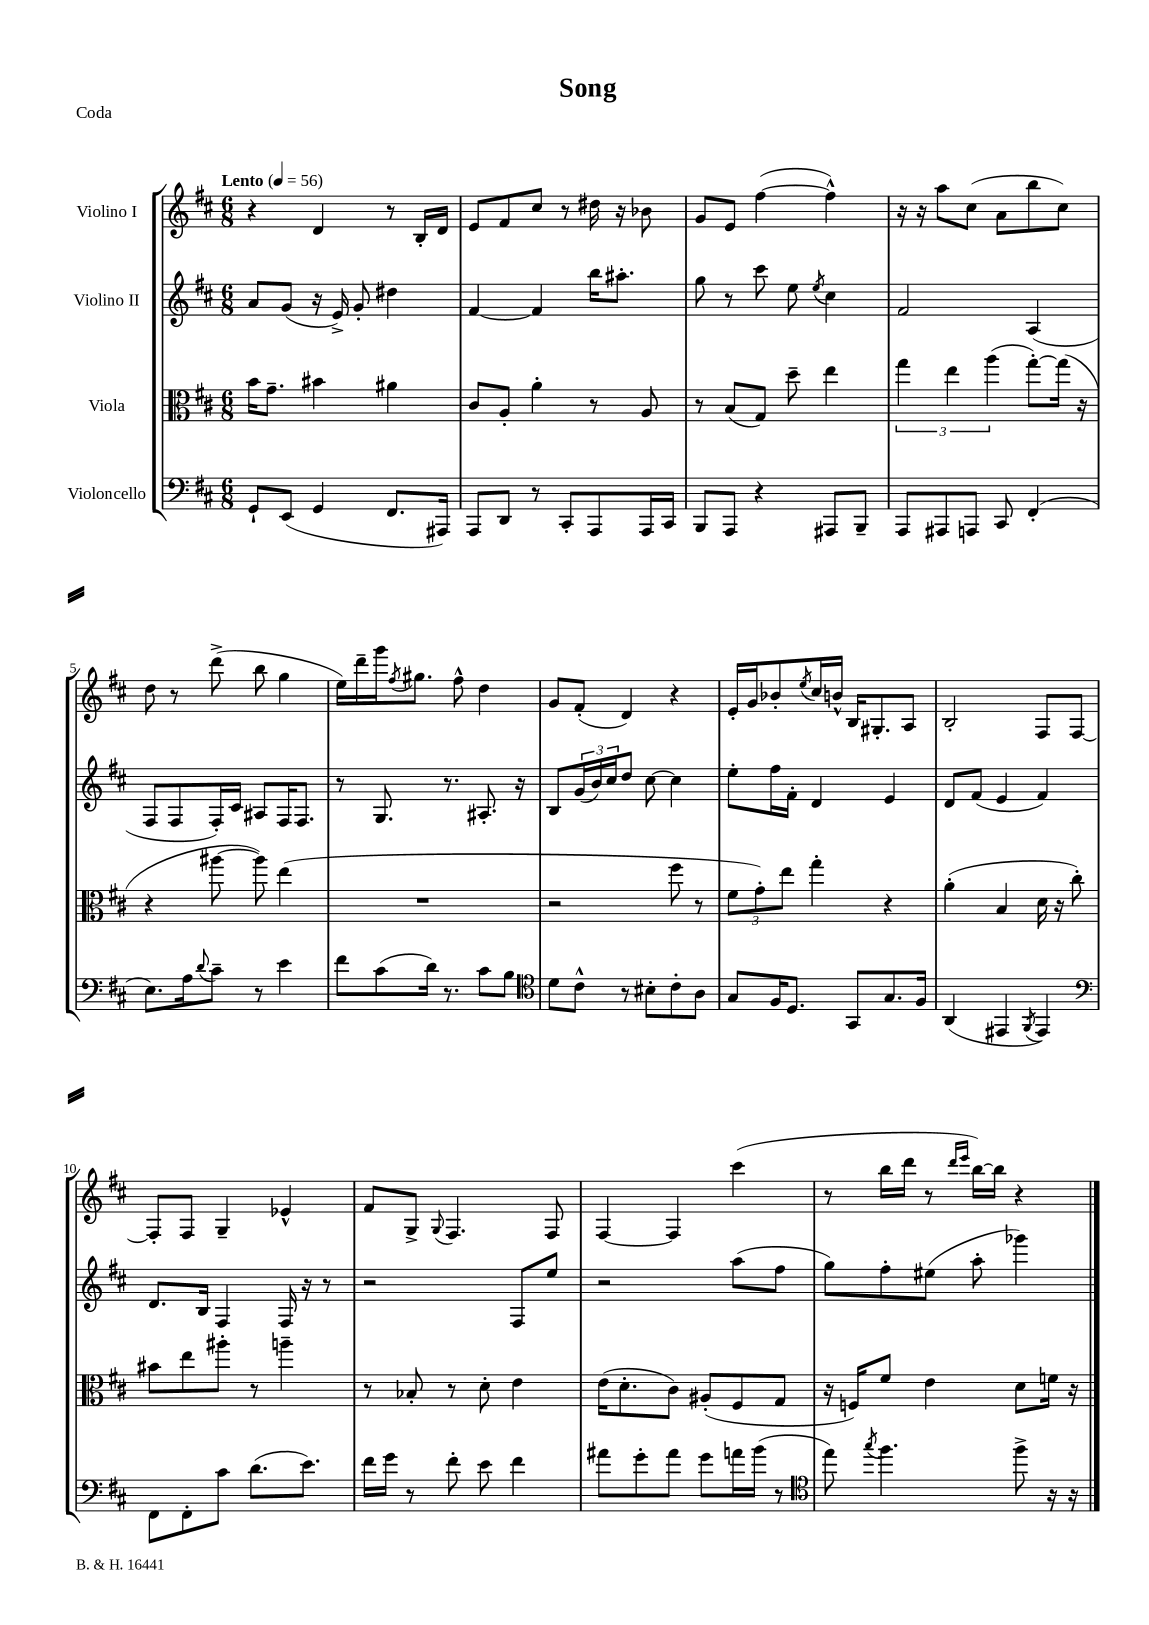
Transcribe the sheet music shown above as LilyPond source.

\header { title = "Song" piece = "Coda" }
<<
\new StaffGroup <<
\new Staff = "s0" \with { instrumentName = "Violino I" } {
    \clef treble \key d \major \numericTimeSignature \time 6/8 \tempo "Lento" 4 = 56
    r4 d'4 r8 b16-. d'16 |
    e'8 fis'8 cis''8 r8 dis''16 r16 bes'8 |
    g'8 e'8 fis''4~( fis''4-^) |
    r16 r16 a''8 cis''8( a'8 b''8 cis''8) |
    d''8 r8 d'''8->( b''8 g''4 |
    e''16) d'''16-- g'''16 \acciaccatura { fis''8 } gis''8. fis''8-^ d''4 |
    g'8 fis'8-.( d'4) r4 |
    e'16-. g'16 bes'8-. \acciaccatura { e''8 } cis''16 b'16-^ b16 gis8.-. a8 |
    b2-. fis8 fis8~ |
    fis8-. fis8 g4-- ees'4-^ |
    fis'8 g8-> \appoggiatura { g8 } fis4. fis8 |
    fis4~ fis4 cis'''4( |
    r8 b''16 d'''16 r8 \grace { d'''16 e'''16 } b''16~) b''16 r4 \bar "|." |
}
\new Staff = "s1" \with { instrumentName = "Violino II" } {
    \clef treble \key d \major \numericTimeSignature \time 6/8
    a'8 g'8( r16 e'16->) g'8-. dis''4 |
    fis'4~ fis'4 b''16 ais''8.-. |
    g''8 r8 cis'''8 e''8 \acciaccatura { e''8 } cis''4 |
    fis'2 a4( |
    fis8 fis8 fis16-.) cis'16 ais8 fis16 fis8. |
    r8 g8. r8. ais8.-. r16 |
    b8 \tuplet 3/2 { g'16( b'16) cis''16 } d''8 cis''8~ cis''4 |
    e''8-. fis''16 fis'16-. d'4 e'4 |
    d'8 fis'8( e'4 fis'4) |
    d'8. b16 fis4 fis16 r16 r8 |
    r2 fis8 e''8 |
    r2 a''8( fis''8 |
    g''8) fis''8-. eis''8( a''8-. ges'''4) \bar "|." |
}
\new Staff = "s2" \with { instrumentName = "Viola" } {
    \clef alto \key d \major \numericTimeSignature \time 6/8
    b'16 g'8.-- bis'4 ais'4 |
    cis'8 a8-. a'4-. r8 a8 |
    r8 b8( g8) d''8-- e''4 |
    \tuplet 3/2 { g''4 e''4 a''4( } g''8~-.) g''16( r16 |
    r4 ais''8~ ais''8) e''4( |
    R2. |
    r2 fis''8 r8 |
    \tuplet 3/2 { fis'8 g'8-.) e''8 } g''4-. r4 |
    a'4-.( b4 d'16 r16 cis''8-.) |
    bis'8 e''8 ais''8-. r8 a''4-- |
    r8 bes8-. r8 d'8-. e'4 |
    e'16( d'8.-. cis'8) ais8-.( fis8 g8 |
    r16 f16) fis'8 e'4 d'8 f'16 r16 \bar "|." |
}
\new Staff = "s3" \with { instrumentName = "Violoncello" } {
    \clef bass \key d \major \numericTimeSignature \time 6/8
    g,8-! e,8( g,4 fis,8. ais,,16) |
    a,,8 d,8 r8 cis,8-. a,,8 a,,16 cis,16 |
    b,,8 a,,8 r4 ais,,8 b,,8-- |
    a,,8 ais,,8 a,,8 cis,8 fis,4-.( |
    e8.) a16 \appoggiatura { d'8 } cis'8-- r8 e'4 |
    fis'8 cis'8( d'16) r8. cis'8 b8 |
    \clef tenor d'8 cis'8-^ r8 bis8-. cis'8-. a8 |
    g8 fis16 d8. g,8 g8. fis16 |
    a,4( eis,4 \acciaccatura { fis,8 } eis,4) |
    \clef bass fis,8 fis,8-. cis'8 d'8.( e'8.) |
    fis'16 g'16 r8 fis'8-. e'8 fis'4 |
    ais'8 g'8-. ais'8 g'8 a'16 b'16( r8 |
    \clef tenor e''8) \acciaccatura { g''8 } fis''4. fis''8-> r16 r16 \bar "|." |
}
>>
>>
